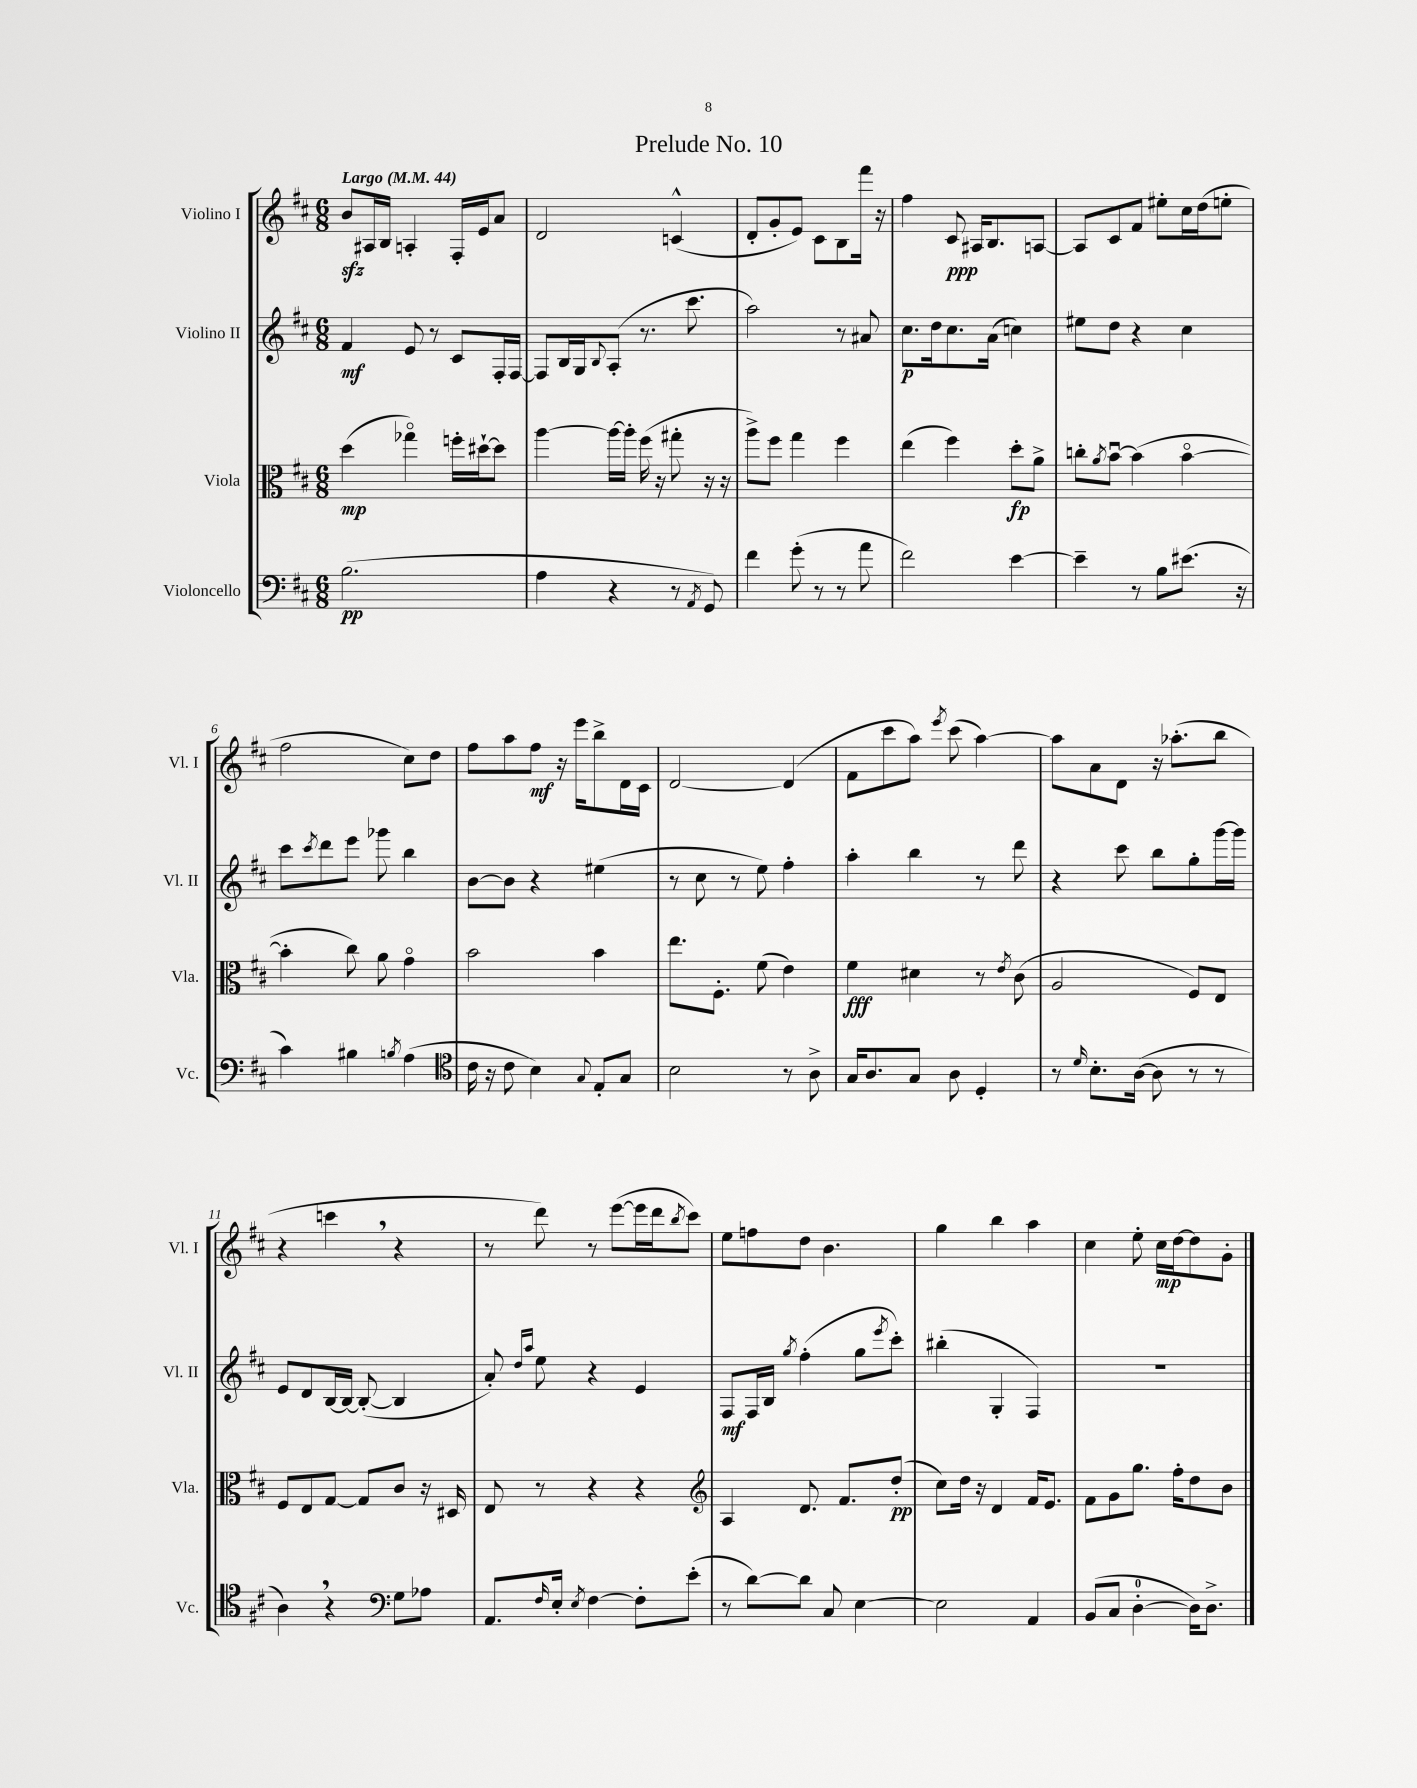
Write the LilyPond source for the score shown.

\header { title = "Prelude No. 10" }
<<
\new StaffGroup <<
\new Staff = "s0" \with { instrumentName = "Violino I" shortInstrumentName = "Vl. I" } {
    \clef treble \key d \major \numericTimeSignature \time 6/8 \tempo "Largo" 4 = 44
    b'8\sfz ais16 b16 a4-. fis16-. e'16 a'8 |
    d'2 c'4-^( |
    d'8-. g'8-. e'8) cis'8 b8 fis'''16 r16 |
    fis''4 cis'8\ppp ais16 b8. a8~ |
    a8 cis'8 fis'8 eis''8-. cis''16 d''16( e''8-. |
    fis''2 cis''8) d''8 |
    fis''8 a''8 fis''8\mf r16 e'''16 b''8-> d'16 cis'16 |
    d'2~ d'4( |
    fis'8 cis'''8 a''8) \acciaccatura { e'''8 } cis'''8( a''4~) |
    a''8 a'8 d'8 r16 aes''8.-.( b''8 |
    r4 c'''4 \breathe r4 |
    r8 d'''8) r8 e'''8~( e'''16 d'''16 \acciaccatura { b''8 } cis'''8) |
    e''8 f''8 d''8 b'4. |
    g''4 b''4 a''4 |
    cis''4 e''8-. cis''16\mp d''16~ d''8 g'8-. \bar "|." |
}
\new Staff = "s1" \with { instrumentName = "Violino II" shortInstrumentName = "Vl. II" } {
    \clef treble \key d \major \numericTimeSignature \time 6/8
    fis'4\mf e'8 r8 cis'8 fis16-. fis16~ |
    fis8 b16 g16 \appoggiatura { b8 } a8-.( r8. cis'''8. |
    a''2) r8 ais'8 |
    cis''8.\p d''16 cis''8. a'16( c''4) |
    eis''8 d''8 r4 cis''4 |
    cis'''8 \acciaccatura { cis'''8 } d'''8 e'''8 ges'''8 b''4 |
    b'8~ b'8 r4 eis''4( |
    r8 cis''8 r8 e''8) fis''4-. |
    a''4-. b''4 r8 d'''8 |
    r4 cis'''8 b''8 g''8-. g'''16~ g'''16 |
    e'8 d'8 b16~ b16~ b8~-.( b4 |
    a'8-.) \grace { d''16 a''16 } e''8 r4 e'4 |
    fis8\mf fis16 b16 \acciaccatura { g''8 } fis''4-.( g''8 \acciaccatura { e'''8 } cis'''8-.) |
    bis''4-.( g4-. fis4) |
    R2. \bar "|." |
}
\new Staff = "s2" \with { instrumentName = "Viola" shortInstrumentName = "Vla." } {
    \clef alto \key d \major \numericTimeSignature \time 6/8
    d''4\mp( ges''4\flageolet) f''16-. dis''16~-! dis''8 |
    a''4~ a''16~ a''16-. fis''16( r16 gis''8-. r16 r16 |
    a''8->) fis''8 g''4 fis''4 |
    e''4( fis''4) d''8-.\fp a'8-> |
    c''8-. \acciaccatura { a'8 } b'8~\downbow b'4( b'4~\flageolet |
    b'4-. cis''8) a'8 g'4\flageolet |
    b'2 b'4 |
    e''8. fis8.-. fis'8( e'4) |
    fis'4\fff dis'4 r8 \acciaccatura { e'8 } cis'8( |
    a2 fis8) e8 |
    fis8 e8 g8~ g8 cis'8 r16 dis16 |
    e8 r8 r4 r4 |
    \clef treble a4 d'8. fis'8. d''8-.\pp( |
    cis''8) d''16 r16 d'4 fis'16 e'8. |
    fis'8 g'8 g''8. fis''16-. d''8 b'8 \bar "|." |
}
\new Staff = "s3" \with { instrumentName = "Violoncello" shortInstrumentName = "Vc." } {
    \clef bass \key d \major \numericTimeSignature \time 6/8
    b2.\pp( |
    a4 r4 r8 \acciaccatura { a,8 } g,8) |
    fis'4 g'8-.( r8 r8 a'8 |
    fis'2) e'4~ |
    e'4-- r8 b8 eis'8.( r16 |
    cis'4) bis4 \acciaccatura { b8 } a4( |
    \clef tenor cis'16 r16 cis'8 b4) \appoggiatura { g8 } e8-. g8 |
    b2 r8 a8-> |
    g16 a8. g8 a8 d4-. |
    r8 \grace { d'16 } b8.-. a16~( a8 r8 r8 |
    a4) \breathe r4 \clef bass g8 aes8 |
    a,8. \grace { fis16 } e16-. \acciaccatura { e8 } fis4~ fis8-. e'8-.( |
    r8 d'8~) d'8 cis8 e4~ |
    e2 a,4 |
    b,8( cis8 d4-0~-. d16) d8.-> \bar "|." |
}
>>
>>
